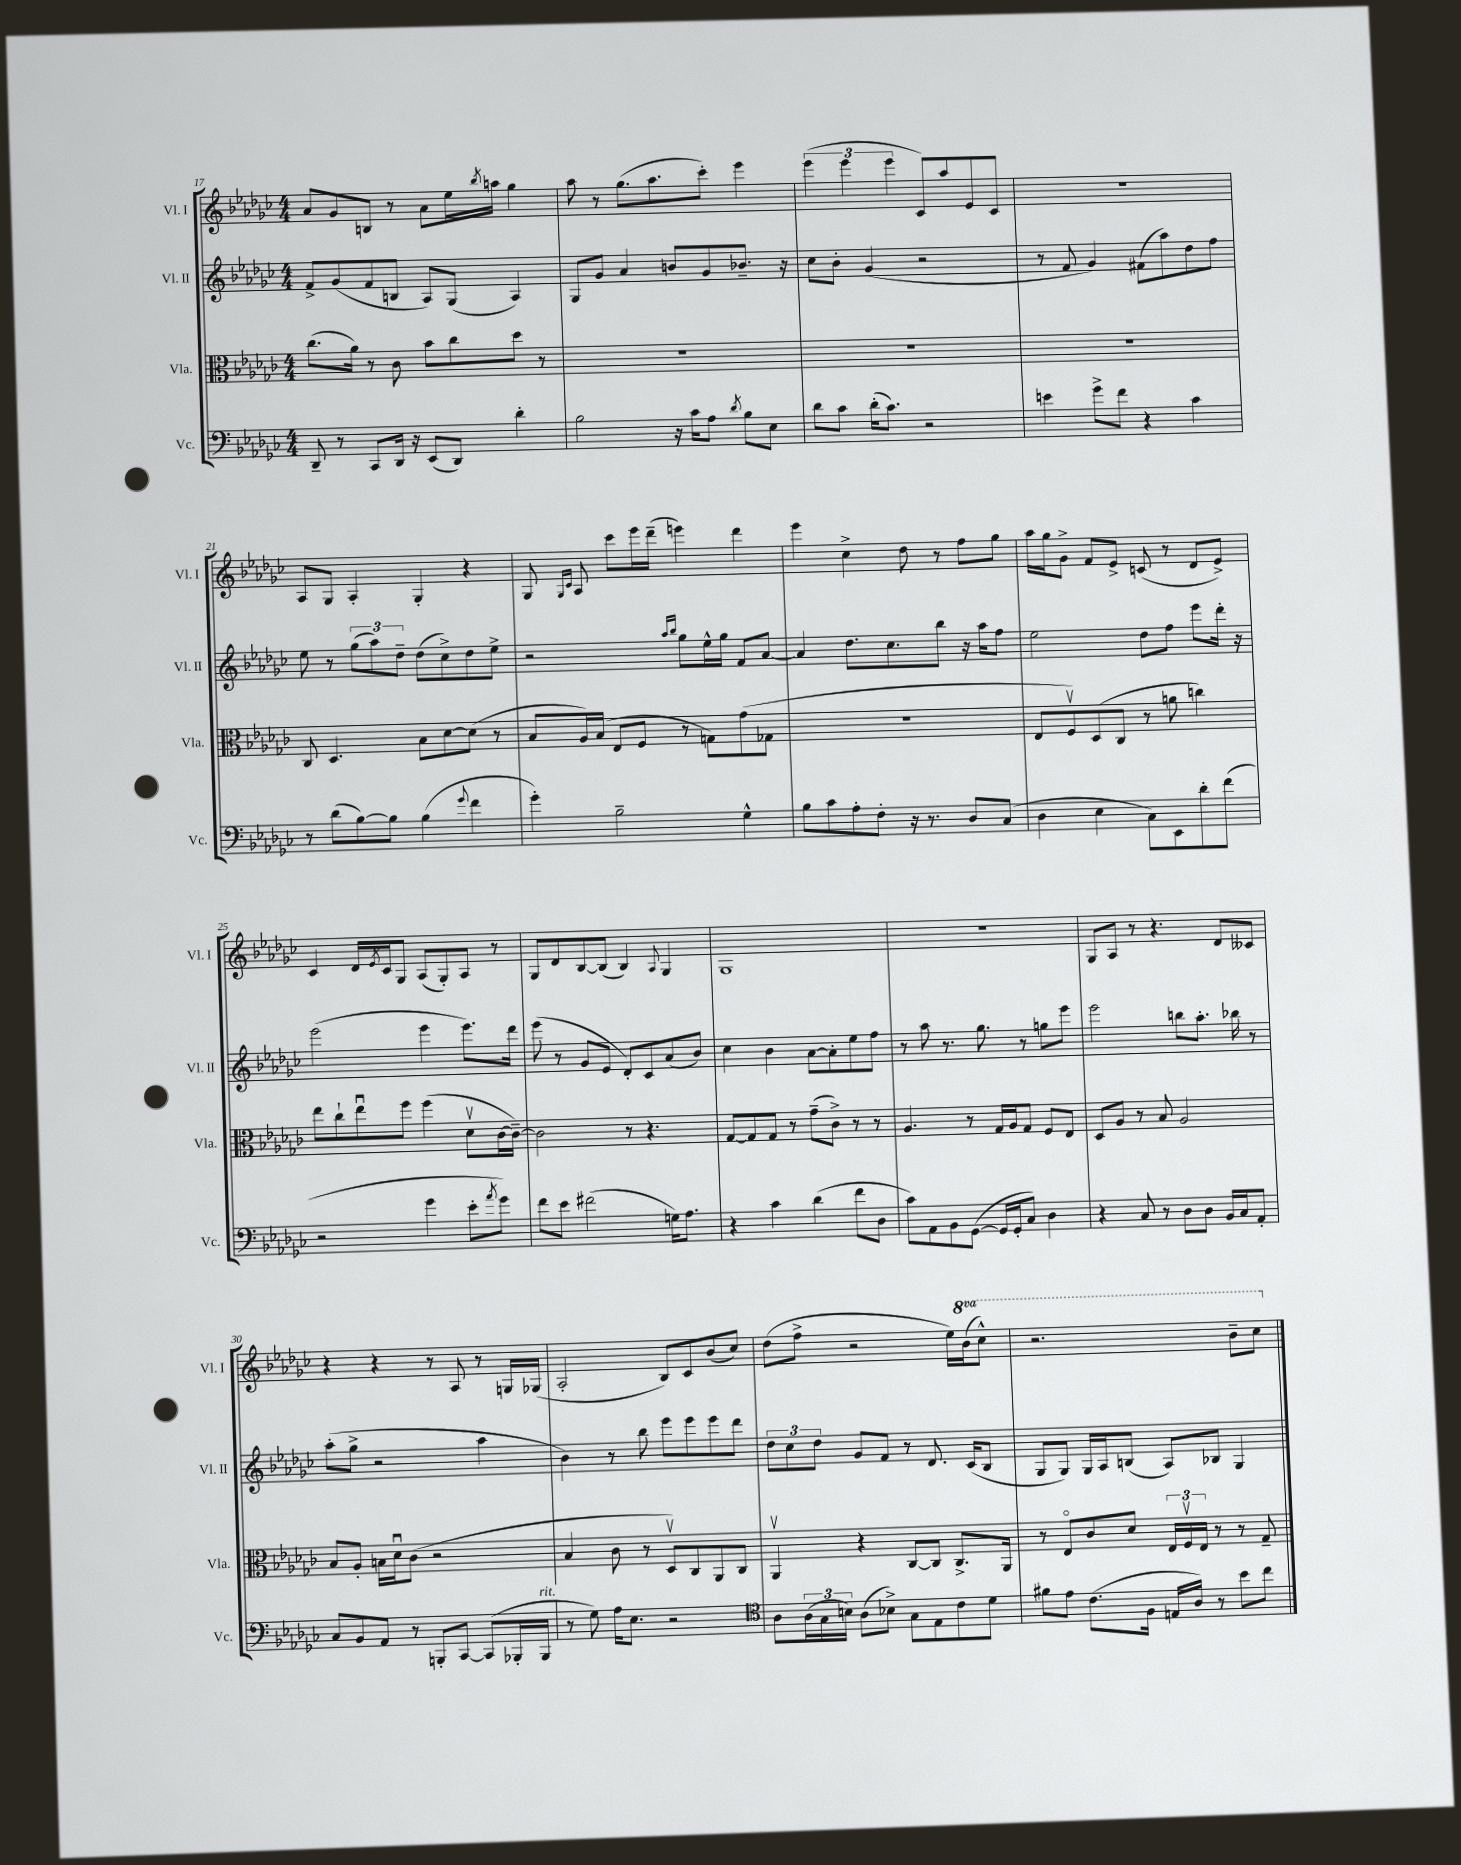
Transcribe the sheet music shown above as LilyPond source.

<<
\new StaffGroup <<
\new Staff = "s0" \with { instrumentName = "Vl. I" shortInstrumentName = "Vl. I" } {
    \clef treble \key ges \major \numericTimeSignature \time 4/4 \set Staff.ottavationMarkups = #ottavation-simple-ordinals
    aes'8 ges'8 b8 r8 aes'8 ees''16 \acciaccatura { bes''8 } a''16 ges''4 |
    aes''8 r8 ges''8.( aes''8. ces'''8-.) ees'''4 |
    \tuplet 3/2 { ees'''4( ees'''4 ees'''4 } ces'8) aes''8 ees'8 ces'8 |
    R1 |
    aes8 ges8 aes4-. ges4-. r4 |
    ges8 \grace { ges16 ces'16 } aes8 ces'''8 ees'''16 des'''16--( e'''4) des'''4 |
    ees'''4 ces''4-> des''8 r8 f''8 ges''8 |
    aes''16 ges''16 ges'8-> f'8 ees'8-> c'8( r8 des'8 ees'8->) |
    ces'4 des'16 \acciaccatura { ees'8 } ces'16 ges8 aes8( ges8-.) aes8 r8 |
    ges8 des'8 bes8~ bes8( bes4) \appoggiatura { aes8 } ges4 |
    ges1 |
    R1 |
    ges8 aes8 r8 r4. des'8 ceses'8 |
    r4 r4 r8 aes8 r8 g16 ges16( |
    aes2-. bes8) ces'8 bes'8( ces''8) |
    des''8( f''8-> r2 ees''16) \ottava #1 bes''16( ces'''8-^) |
    r2. bes''8-- ces'''8 \ottava #0 \bar "|." |
}
\new Staff = "s1" \with { instrumentName = "Vl. II" shortInstrumentName = "Vl. II" } {
    \clef treble \key ges \major \numericTimeSignature \time 4/4
    f'8-> ges'8( f'8 b8 aes8) ges8( aes4) |
    ges8 ges'8 aes'4 b'8 ges'8 bes'8.-- r16 |
    ces''8 bes'8-. ges'4( r2 |
    r8 f'8 ges'4) fis'8( aes''8) des''8 f''8 |
    ees''8 r8 \tuplet 3/2 { ges''8( aes''8) des''8-- } des''8( ces''8->) des''8 ees''8-> |
    r2 \grace { aes''16 bes''16 } ges''8 ees''16-^ ges''16 f'8 aes'8~ |
    aes'4 des''8. ces''8. bes''8 r16 aes''16 f''8 |
    ees''2 des''8 f''8 ees'''8 des'''16-. r16 |
    ees'''2( ees'''4 ees'''8.) des'''16 |
    ees'''8( r8 ges'8 ees'8 des'8-.) ces'8 aes'8( bes'8) |
    ces''4 bes'4 aes'8~ aes'8-. ees''8 f''8 |
    r8 aes''8 r8. ges''8. r8 g''8 ees'''8 |
    ees'''2 b''8 aes''8.-. bes''16 r8 |
    aes''8-.( ges''8-> r2 aes''4 |
    bes'4) r8 bes''8 ees'''8 ees'''8 ees'''8 des'''8 |
    \tuplet 3/2 { des''8 ces''8 des''8 } ges'8 f'8 r8 des'8. ces'16( bes8 |
    ges8 ges8) ges16 aes16 b8( aes8) bes8 ges4 \bar "|." |
}
\new Staff = "s2" \with { instrumentName = "Vla." shortInstrumentName = "Vla." } {
    \clef alto \key ges \major \numericTimeSignature \time 4/4
    ces''8.( aes'16) r8 ces'8 bes'8 ces''8 des''8 r8 |
    R1 |
    R1 |
    R1 |
    ces8 des4. bes8 des'8~ des'8( r8 |
    bes8 aes16) bes16( ees8 f8 r8 g8) ges'8( ges8 |
    R1 |
    ees8 f8\upbow) des8( ces8 r8 a'8 c''4) |
    ees''8 ces''8-! ees''8\downbow f''8 f''4( des'8\upbow ces'16~ ces'16~--) |
    ces'2 r8 r4. |
    ges8~ ges8 ges8 r8 ges'8--( ces'8->) r8 r8 |
    aes4. r8 ges16 aes16 ges8 f8 ees8 |
    des8 aes8 r8 bes8 aes2 |
    bes8 aes8-. b16 des'16\downbow ces'8( r2 |
    bes4 ces'8 r8 des8\upbow) ces8 aes,8 ces8 |
    aes,4\upbow r4 ces8~ ces8 ces8.-> aes,16 |
    r8 ees8\flageolet ces'8 des'8 \tuplet 3/2 { ees16 f16\upbow ees16 } r8 r8 ges8-- \bar "|." |
}
\new Staff = "s3" \with { instrumentName = "Vc." shortInstrumentName = "Vc." } {
    \clef bass \key ges \major \numericTimeSignature \time 4/4
    des,8-- r8 ces,8 des,16 r16 ees,8( des,8) des'4-. |
    bes2 r16 ces'16 aes8 \acciaccatura { des'8 } bes8 ees8 |
    des'8 ces'8 des'16-.( ces'8.) r2 |
    e'4 ges'8-> f'8 r4 ces'4 |
    r8 des'8( bes8~) bes8 bes4( \appoggiatura { ges'8 } f'4 |
    ges'4-.) bes2-- ges4-^ |
    bes8 ces'8 aes8-. f8-. r16 r8. des8 ces8( |
    des4 ees4 ces8) ees,8 des'8-. f'8( |
    r2 ges'4 ees'8-. \acciaccatura { aes'8 } ges'8) |
    f'8 ees'8 fis'2( g16) aes8. |
    r4 ces'4 des'4( f'8 des8 |
    ces'8) aes,8 bes,8 ges,8~( ges,16 ges,16-. ces8) des4 |
    r4 ces8 r8 des8 des8 bes,16 ces16 aes,8-. |
    ces8 bes,8 aes,8 r8 b,,8-. ces,8~ ces,8( bes,,16-. bes,,16^\markup { \italic "rit." } |
    r8 ges8) aes16 ees8. r2 |
    \clef tenor aes8 \tuplet 3/2 { aes16( ges16 b16) } aes8( bes8->) ges8 ees8 ces'8 des'8 |
    fis'8 ees'8 ces'8.( f16 e16 aes16) r8 bes'8 ces''8 \bar "|." |
}
>>
>>
\layout { \context { \Score currentBarNumber = #17 } }
